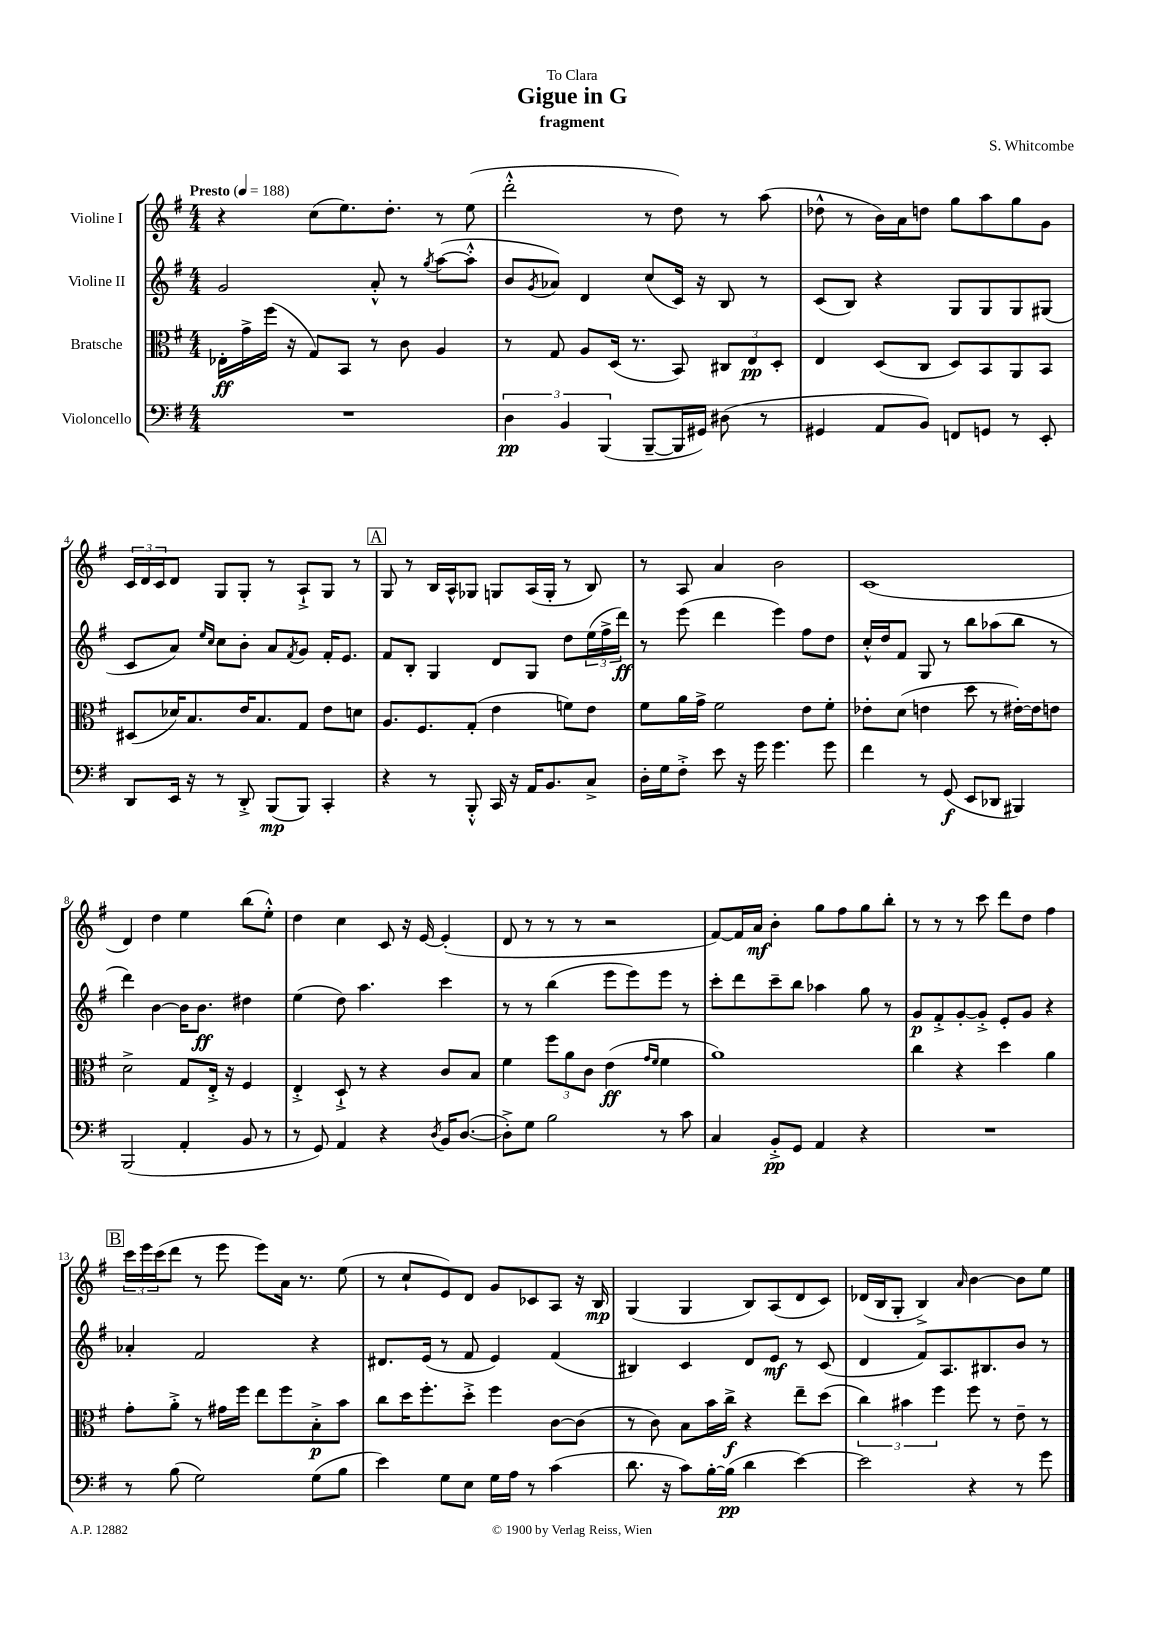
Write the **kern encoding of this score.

**kern	**kern	**kern	**kern
*staff4	*staff3	*staff2	*staff1
*clefF4	*clefC3	*clefG2	*clefG2
*k[f#]	*k[f#]	*k[f#]	*k[f#]
*M4/4	*M4/4	*M4/4	*M4/4
*MM188	*MM188	*MM188	*MM188
1r	16E-'\LL	2g/	4r
.	16g^\	.	.
.	(16ff#\JJ	.	.
.	16r	.	.
.	8G/L)	.	(8cc\L
.	8BB/J	.	8.ee\)
.	8r	8a'^^/	.
.	.	.	8.dd'\J
.	8c\	8r	.
.	.	8qgg/	.
.	4A/	([8aa\L	8r
.	.	8aa'^^\]J	(8ee\
=	=	=	=
6D\	8r	8b/L	2ddd'^^\
.	.	8qg/	.
.	8G/	8a-/J)	.
6BB/	.	.	.
.	8A/L	4d/	.
(6BBB/	.	.	.
.	(16D/Jk	.	.
.	8.r	.	.
[8BBB~/L	.	(8cc/L	8r
16BBB/]L	8BB/)	16c/Jk)	8dd\)
16GG#/JJ)	.	16r	.
(8D#\	12C#/L	8B/	8r
.	12E/	.	.
8r	.	8r	(8aa\
.	12D'/J	.	.
=	=	=	=
4GG#/	4E/	(8c/L	8dd-^^\
.	.	8B/J)	8r
8AA/L	(8D/L	4r	16b\LL)
.	.	.	16a\J
8BB/J)	8C/J	.	8dd\J
8FF/L	8D/L)	8G/L	8gg\L
8GG/J	8BB/	8G/	8aa\
8r	8AA/	8G/	8gg\
8EE'/	8BB/J	(8G#/J	8g\J
=	=	=	=
8DD/L	(8D#/L	8c/L	24c/LL
.	.	.	24d/
.	.	.	24c/J
16EE/Jk	16d-/K)	8a/J)	8d/J
16r	8.B/	.	.
.	.	16qqee/LL	.
.	.	16qqcc/JJ	.
8r	.	8cc\L	8G/L
8DD'^/	16e/K	8b'\J	8G'/J
.	8.B/	.	.
(8BBB/L	.	8a/L	8r
.	.	8qf#/	.
8BBB/J)	8G/J	8g/J	8A`^/L
4CC'/	8e\L	16f#'/LK	8G/J
.	.	8.e/J	.
.	8d\J	.	8r
=	=	=	=
4r	8.A/L	8f#/L	8G/
.	.	8B'/J	8r
.	8.F#/	.	.
8r	.	4G/	16B/LL
.	.	.	16A^^/J
8BBB'^^/	(8G'/J	.	8G-/J
16CC/	4e\	8d/L	8G/L
16r	.	.	.
16AA/LK	.	8G/J	(16A/L
8.BB/	.	.	16G'/JJ
.	8f\L)	8dd\L	8r
8C^/J	8e\J	(24ee\L	8B/)
.	.	24ff#^\	.
.	.	24ddd\JJ)	.
=	=	=	=
16D'\LL	8f#\L	8r	8r
16G\J	.	.	.
8F#'^\J	16a\L	(8eee\	8A/
.	16g^\JJ	.	.
8e\	2f#\	4ddd\	4a/
16r	.	.	.
16g\	.	.	.
4.g\	.	4eee\)	2b\
.	8e\L	8ff#\L	.
8g\	8f#'\J	8dd\J	.
=	=	=	=
4f#\	8e-'\L	16cc'^^/LL	(1c
.	.	16dd/J	.
.	(8d\J	8f#/J	.
8r	4e\	8G/	.
(8GG/	.	8r	.
8EE/L	8dd\	8bb\L	.
8DD-/J	8r	(8aa-\	.
4BBB#/)	[16e#'\LL)	8bb\J	.
.	16e#\]J	.	.
.	8e\J	8r	.
=	=	=	=
(2BBB/	2d^\	4ddd\)	4d/)
.	.	[4b\	4dd\
4AA'/	8G/L	16b\]LK	4ee\
.	.	8.b\J	.
.	16E'^/Jk	.	.
.	16r	.	.
8BB/	4F#/	4dd#\	(8bb\L
8r	.	.	8ee'^^\J)
=	=	=	=
8r	4E'^/	(4ee\	4dd\
8GG/)	.	.	.
4AA/	8D`^/	8dd\)	4cc\
.	8r	4.aa\	.
4r	4r	.	8c/
.	.	.	16r
.	.	.	[16e/
8qD/	.	.	.
16BB/LK	8c/L	4ccc\	(4e'/]
([8.D/J	.	.	.
.	8B/J	.	.
=	=	=	=
8D'^\]L)	4f#\	8r	8d/
8G\J	.	8r	8r
2B\	12ff#\L	(4bb\	8r
.	12a\	.	.
.	.	.	8r
.	12c\J	.	.
.	(4e\	8eee\L	2r
.	.	8eee\)	.
.	16qqg/LL	.	.
.	16qqf#/JJ	.	.
8r	4f#\	8eee\J	.
8c\	.	8r	.
=	=	=	=
4C/	1a)	8ccc'\L	[8f#/L)
.	.	8ddd\	16f#/]L
.	.	.	16a/JJ
8BB'^/L	.	8ccc~\	4b'\
8GG/J	.	8bb\J	.
4AA/	.	4aa-\	8gg\L
.	.	.	8ff#\
4r	.	8gg\	8gg\
.	.	8r	8bb'\J
=	=	=	=
1r	4cc\	8g/L	8r
.	.	8f#'^/	8r
.	4r	[8g'/	8r
.	.	8g'^/]J	8ccc\
.	4dd\	8e'/L	8ddd\L
.	.	8g/J	8dd\J
.	4a\	4r	4ff#\
=	=	=	=
8r	8g'\L	4a-'/	24ccc\LL
.	.	.	24eee\
.	.	.	(24ccc\J
(8B\	8a'^\J	.	8ddd\J
2G\)	8r	2f#/	8r
.	16g#\LL	.	8eee\
.	16ff#\JJ	.	.
.	8ee\L	.	8eee\L)
.	8ff#\	.	16a\Jk
.	.	.	8.r
(8G\L	8B'^\	4r	.
8B\J	8b\J	.	(8ee\
=	=	=	=
4e\)	8cc\L	8.d#/L	8r
.	16dd\K	.	8cc`/L
.	8.ff#'\	(16e/Jk	.
8G\L	.	8r	8e/)
8E\J	8dd'^\J	8f#/	8d/J
16G\LL	4ff#\	4e/)	8g/L
16A\JJ	.	.	.
8r	.	.	8c-/
(4c\	[8c\L	(4f#/	8A/J
.	(8c\]J	.	16r
.	.	.	16B/
=	=	=	=
8.d\	8r	4B#/)	(4G/
.	8c\)	.	.
16r	.	.	.
8c\L)	8B\L	4c/	4G/
[16B'\L	16b\L	.	.
(16B\]JJ	16cc^\JJ	.	.
4d\	4r	8d/L	8B/L)
.	.	8e/J	(8A/
[4e\)	8ee~\L	8r	8d/
.	(8dd\J	(8c/	8c/J)
=	=	=	=
2e\]	6cc\)	4d/	(16d-/LL
.	.	.	16B/J
.	.	.	8G'/J
.	6b#\	.	.
.	.	8f#/L)	4B^/)
.	6ff#\	.	.
.	.	8.A/	.
.	.	.	16qqa/
4r	8ff#\	.	[4b\
.	.	8.B#/	.
.	8r	.	.
8r	8e~\	8b/J	8b\]L
8g\	8r	8r	8ee\J
==	==	==	==
*-	*-	*-	*-
